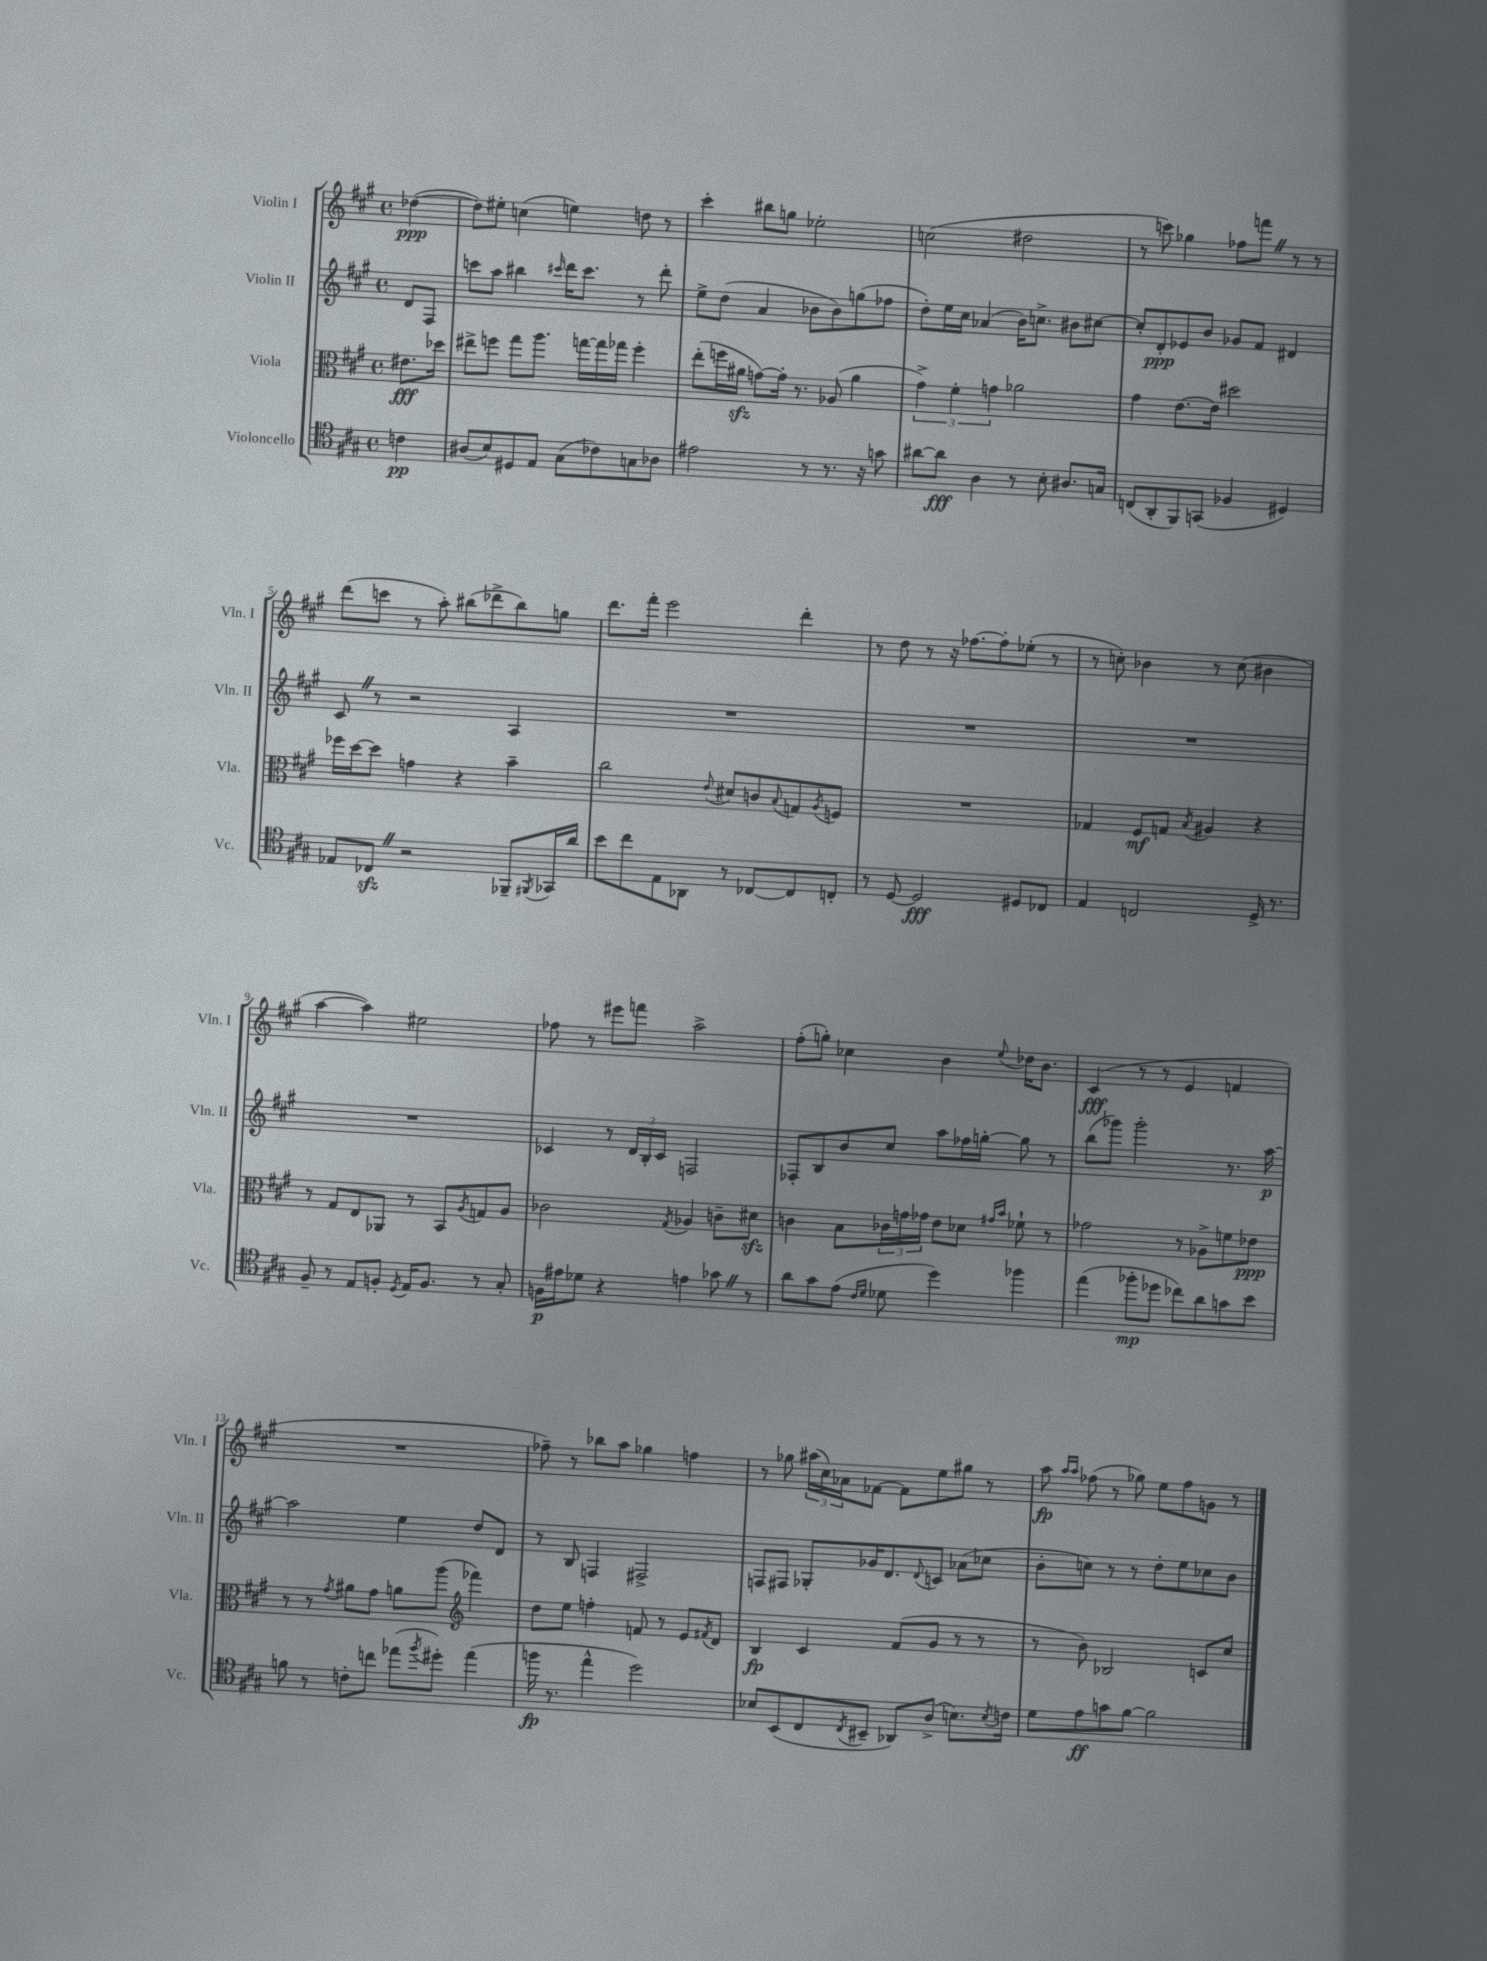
<<
\new StaffGroup <<
\new Staff = "s0" \with { instrumentName = "Violin I" shortInstrumentName = "Vln. I" } {
    \clef treble \key a \major \defaultTimeSignature \time 4/4 \partial 4
    des''4~\ppp( |
    des''8) eis''8-. c''4( e''4) d''8 r8 |
    cis'''4-. bis''8 g''8 ees''2-. |
    c''2( dis''2 |
    r8 c'''8) ges''4 fes''8 f'''8 \once \override BreathingSign.text = \markup { \musicglyph "scripts.caesura.straight" } \breathe r8 r8 |
    d'''8( c'''8 r8 a''8-.) bis''8( des'''8-> bis''8) g''8 |
    d'''8. fis'''16-. e'''2 d'''4-. |
    r8 d''8 r8 r16 fes''8.~ fes''8-. ees''8-.( r8 |
    r8 c''8-.) bes'4 r8 c''8( bis'4 |
    a''4~ a''4) eis''2 |
    fes''8 r8 eis'''8 f'''8 a''2-> |
    fis''8-.( g''8-.) ces''4 b'4 \appoggiatura { e''8 } des''16 b'8. |
    cis'4\fff( r8 r8 e'4 f'4 |
    R1 |
    fes''8--) r8 bes''8 a''8 ges''4 f''4 |
    r8 ges''8 \tuplet 3/2 { ais''16( cis''16) aes'16 } fes'8~ fes'8 e''8 gis''8 r8 |
    a''8\fp \grace { a''16 a''16 } fes''8( r8 ges''8) e''8 fes''8 g'8 r8 \bar "|." |
}
\new Staff = "s1" \with { instrumentName = "Violin II" shortInstrumentName = "Vln. II" } {
    \clef treble \key a \major \defaultTimeSignature \time 4/4 \partial 4
    d'8 fis8 |
    c'''8 a''8 bis''4 \grace { cis'''16 } d'''16 cis'''8. r8 d'''8-. |
    e''8-> d''8( a'4 bes'8 bes'8) g''8( fes''8 |
    d''8-.) e''16 cis''16 aes'4( b'16) c''8.-> bis'8 cis''8~ |
    cis''8-. d'8-.\ppp ees'8 b'8 ges'8 fis'8 dis'4 |
    cis'8 \once \override BreathingSign.text = \markup { \musicglyph "scripts.caesura.straight" } \breathe r8 r2 a4 |
    R1 |
    R1 |
    R1 |
    R1 |
    ces'4 r8 \tuplet 3/2 { d'16 b16-. ces'16 } f2 |
    fes8-. b8 b'8 cis''8 a''8 fes''16 g''16~-. g''8 r8 |
    b''8( ges'''8) ges'''2-. r8. a''16~\p |
    a''2 e''4 d''8 d'8 |
    r8 b8 f4 fis2-> |
    f8 fis8 ges8-. ges'16 d'8. \appoggiatura { d'8 } c'8 aes'8( ces''8 |
    b'8-. c''8) r8 r8 d''8-. e''8 ces''8 b'8 \bar "|." |
}
\new Staff = "s2" \with { instrumentName = "Viola" shortInstrumentName = "Vla." } {
    \clef alto \key a \major \defaultTimeSignature \time 4/4 \partial 4
    eis'8.\fff des''16 |
    eis''8-> f''8 gis''8 a''8. g''16~ g''16 ges''16 f''4-. |
    e''8-.( f''16 ais'16\sfz g'8~) g'16-. r8. aes8( ais'4 |
    \tuplet 3/2 { gis'4->) fis'4-. g'4 } aes'2 |
    gis'4 e'8.~ e'16 dis''2 |
    fes''16 d''16~ d''8 g'4 r4 b'4-- |
    cis''2 \appoggiatura { e'8 } dis'8 c'8 \appoggiatura { b8 } g8 \acciaccatura { a8 } f8 |
    R1 |
    ges4 fis8\mf g8 \acciaccatura { b8 } ais4 r4 |
    r8 gis8 e8 aes,8 r8 b,8 \acciaccatura { a8 } g8 a8 |
    ces'2 \acciaccatura { gis8 } aes4 c'8-- dis'8\sfz |
    c'4 b8 \tuplet 3/2 { ces'16 g'16 ges'16 } e'8 des'8 \grace { gis'16 b'16 } fes'8-! r8 |
    ges'2 r8 aes8-> f'8 ees'8\ppp |
    r8 r8 \acciaccatura { gis'8 } ais'8 gis'8 a'8 a''8( \clef treble fes'''4) |
    d''8 e''8 f''4-. f'8 r8 e'8 \acciaccatura { fis'8 } d'8 |
    b4\fp cis'4 fis'8( gis'8 r8 r8 |
    r8 b'8) bes2 c'8 cis''8 \bar "|." |
}
\new Staff = "s3" \with { instrumentName = "Violoncello" shortInstrumentName = "Vc." } {
    \clef tenor \key a \major \defaultTimeSignature \time 4/4 \partial 4
    c'4\pp |
    ais8( b8) dis8 e8 gis8( ces'8) g8 aes8 |
    eis'2 r8 r8. r16 g'8 |
    ais'8~ ais'8\fff a4 r8 b8-. ais8. g16 |
    c8( a,8-. fis,8) g,8( fes4 dis4) |
    ees8 ces8\sfz \once \override BreathingSign.text = \markup { \musicglyph "scripts.caesura.straight" } \breathe r2 fes,8-- \acciaccatura { fis,8 } ges,16 a'16 |
    b'8 cis''8 e8 aes,8 r8 ces8~ ces8 c8-. |
    r8 d8~ d2\fff dis8 ces8 |
    e4 c2 d16-> r8. |
    fis8-- r8 e8 f8-. \acciaccatura { d8 } e16 f8. r8 gis8-. |
    f16\p eis'16 des'8 r4 e'4 ges'8 \once \override BreathingSign.text = \markup { \musicglyph "scripts.caesura.straight" } \breathe r8 |
    a'8 gis'8 e'8( \grace { cis'16 d'16 } des'8 d''4) fes''4 |
    e''4( fes''8-.\mp des''8 ces''8) a'8 g'8 b'8 |
    f'8 r8 c'8-. c''8 ees''8( \acciaccatura { fis''8 } dis''8-.) ees''4( |
    f''16\fp r8. e''4-^ d''2) |
    bes8 b,8( cis8 \acciaccatura { cis8 } bis,8-- aes,8) a8->( b8.) \acciaccatura { b8 } c'16 |
    d'8 e'8\ff g'8 fis'8~ fis'2 \bar "|." |
}
>>
>>
